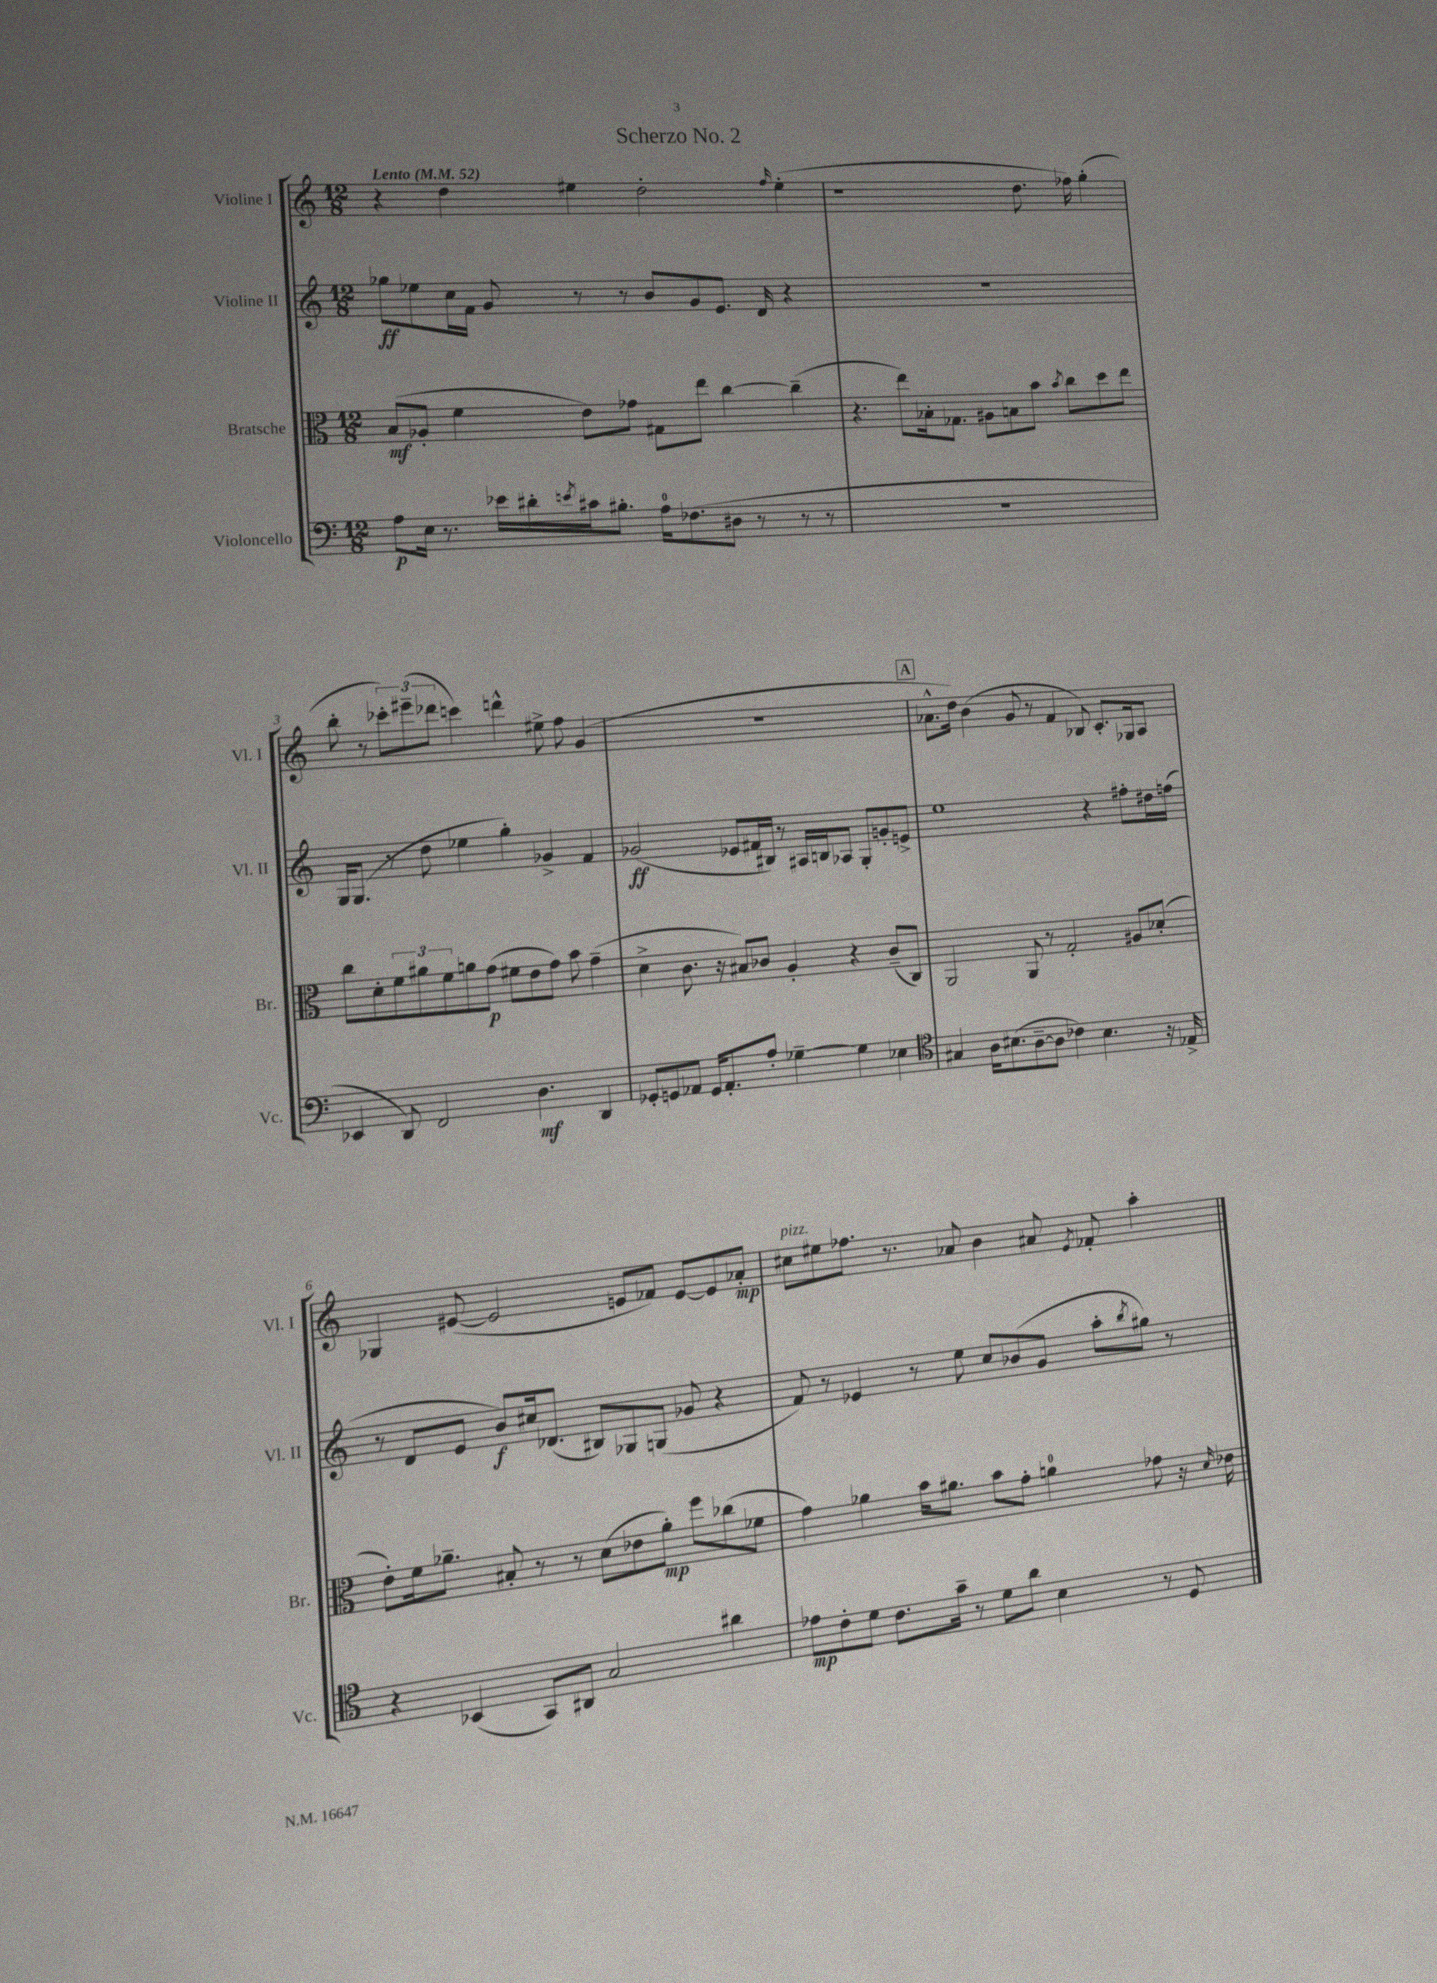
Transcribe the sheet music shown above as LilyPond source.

\header { title = "Scherzo No. 2" }
<<
\new StaffGroup <<
\new Staff = "s0" \with { instrumentName = "Violine I" shortInstrumentName = "Vl. I" } {
    \clef treble \key c \major \numericTimeSignature \time 12/8 \tempo "Lento" 4 = 52
    r4 d''4 eis''4 d''2-. \grace { f''16 } eis''4-.( |
    r1 d''8. fes''16) g''4-.( |
    b''8-. r8 \tuplet 3/2 { ces'''8-.) eis'''8--( des'''8 } c'''4) d'''4-^ eis''8-> f''8 g'4( |
    R1. |
    \mark \markup { \box "A" } aes'8.-^ d''16) b'4( g'8 r8 f'4 bes8) c'8.-. ges16 a8 |
    ges4 eis'8~( eis'2 e'8 fes'8) e'8~ e'8 aes'8-.\mp |
    cis''8^\markup { \italic "pizz." } eis''8 fes''8. r8. aes'8 b'4 ais'8 \acciaccatura { e'8 } fes'8-. a''4-. \bar "|." |
}
\new Staff = "s1" \with { instrumentName = "Violine II" shortInstrumentName = "Vl. II" } {
    \clef treble \key c \major \numericTimeSignature \time 12/8
    ges''8\ff ees''8 c''16 f'16 g'8 r8 r8 b'8 g'8 e'8. d'16 r4 |
    R1. |
    g16 g8.( r8 d''8 ees''4 g''4-.) ges'4-> f'4 |
    ges'2\ff( ees'8 fis'16 bis16) r8 ais16 b16 aes8 g8-. g'8-. e'8-> |
    \mark \markup { \box "A" } e''1 r4 fis''8-. dis''16 f''16( |
    r8 d'8 e'8 b'8\f) cis''16 des'8.( bis8) ges8 g8( ges'8 r4 |
    f'8) r8 ees'4 r8 e''8 c''8 bes'8( g'8 a''8-. \acciaccatura { b''8 } gis''8) r8 \bar "|." |
}
\new Staff = "s2" \with { instrumentName = "Bratsche" shortInstrumentName = "Br." } {
    \clef alto \key c \major \numericTimeSignature \time 12/8
    b8\mf( aes8-. f'4 e'8) ges'8 gis8 e''8 c''4~ c''4--( |
    r4. e''8) bes16-. ges8. ais8 b8 b'8 \acciaccatura { b'8 } c''8 d''8 e''8 |
    c''8 d'8-. \tuplet 3/2 { f'8 ais'8 f'8 } a'8 g'8\p( fis'8 e'8 g'8) b'8 g'4--( |
    d'4-> c'8. r16 bis8) ces'8 a4-. r4 ces'8--( c8) |
    \mark \markup { \box "A" } a,2 a,8 r8 g2-. ais8 des'8-.( |
    e'8-.) f'16 aes'8.-- bis8-. r8 r8 d'8( ees'8 aes'8-.\mp) f''8 ces''8( fes'8 |
    g'4) aes'4 b'16 ais'8. b'8 g'8-. a'4-0 ges'8 r16 \grace { d'16 } ees'16 \bar "|." |
}
\new Staff = "s3" \with { instrumentName = "Violoncello" shortInstrumentName = "Vc." } {
    \clef bass \key c \major \numericTimeSignature \time 12/8
    a8\p e16 r8. ees'16 dis'16-. \acciaccatura { e'8 } cis'16 bis8.-. a16-0 fes8.( dis8 r8 r8 r8 |
    R1. |
    ees,4 d,8) f,2 d4.\mf d,4 |
    ges,8-. g,8 aes,8 g,16 aes,8.-. a8-. ges4~-- ges4 ees4 |
    \mark \markup { \box "A" } \clef tenor gis4 a16 bis8.( a8~-- a8 ces'4) bis4. r16 ees16-> |
    r4 bes,4( g,8) ais,8 g2 ais'4 |
    ees'8\mp c'8-. d'8 c'8. g'16-- r8 d'8 a'8 b4 r8 d8 \bar "|." |
}
>>
>>
